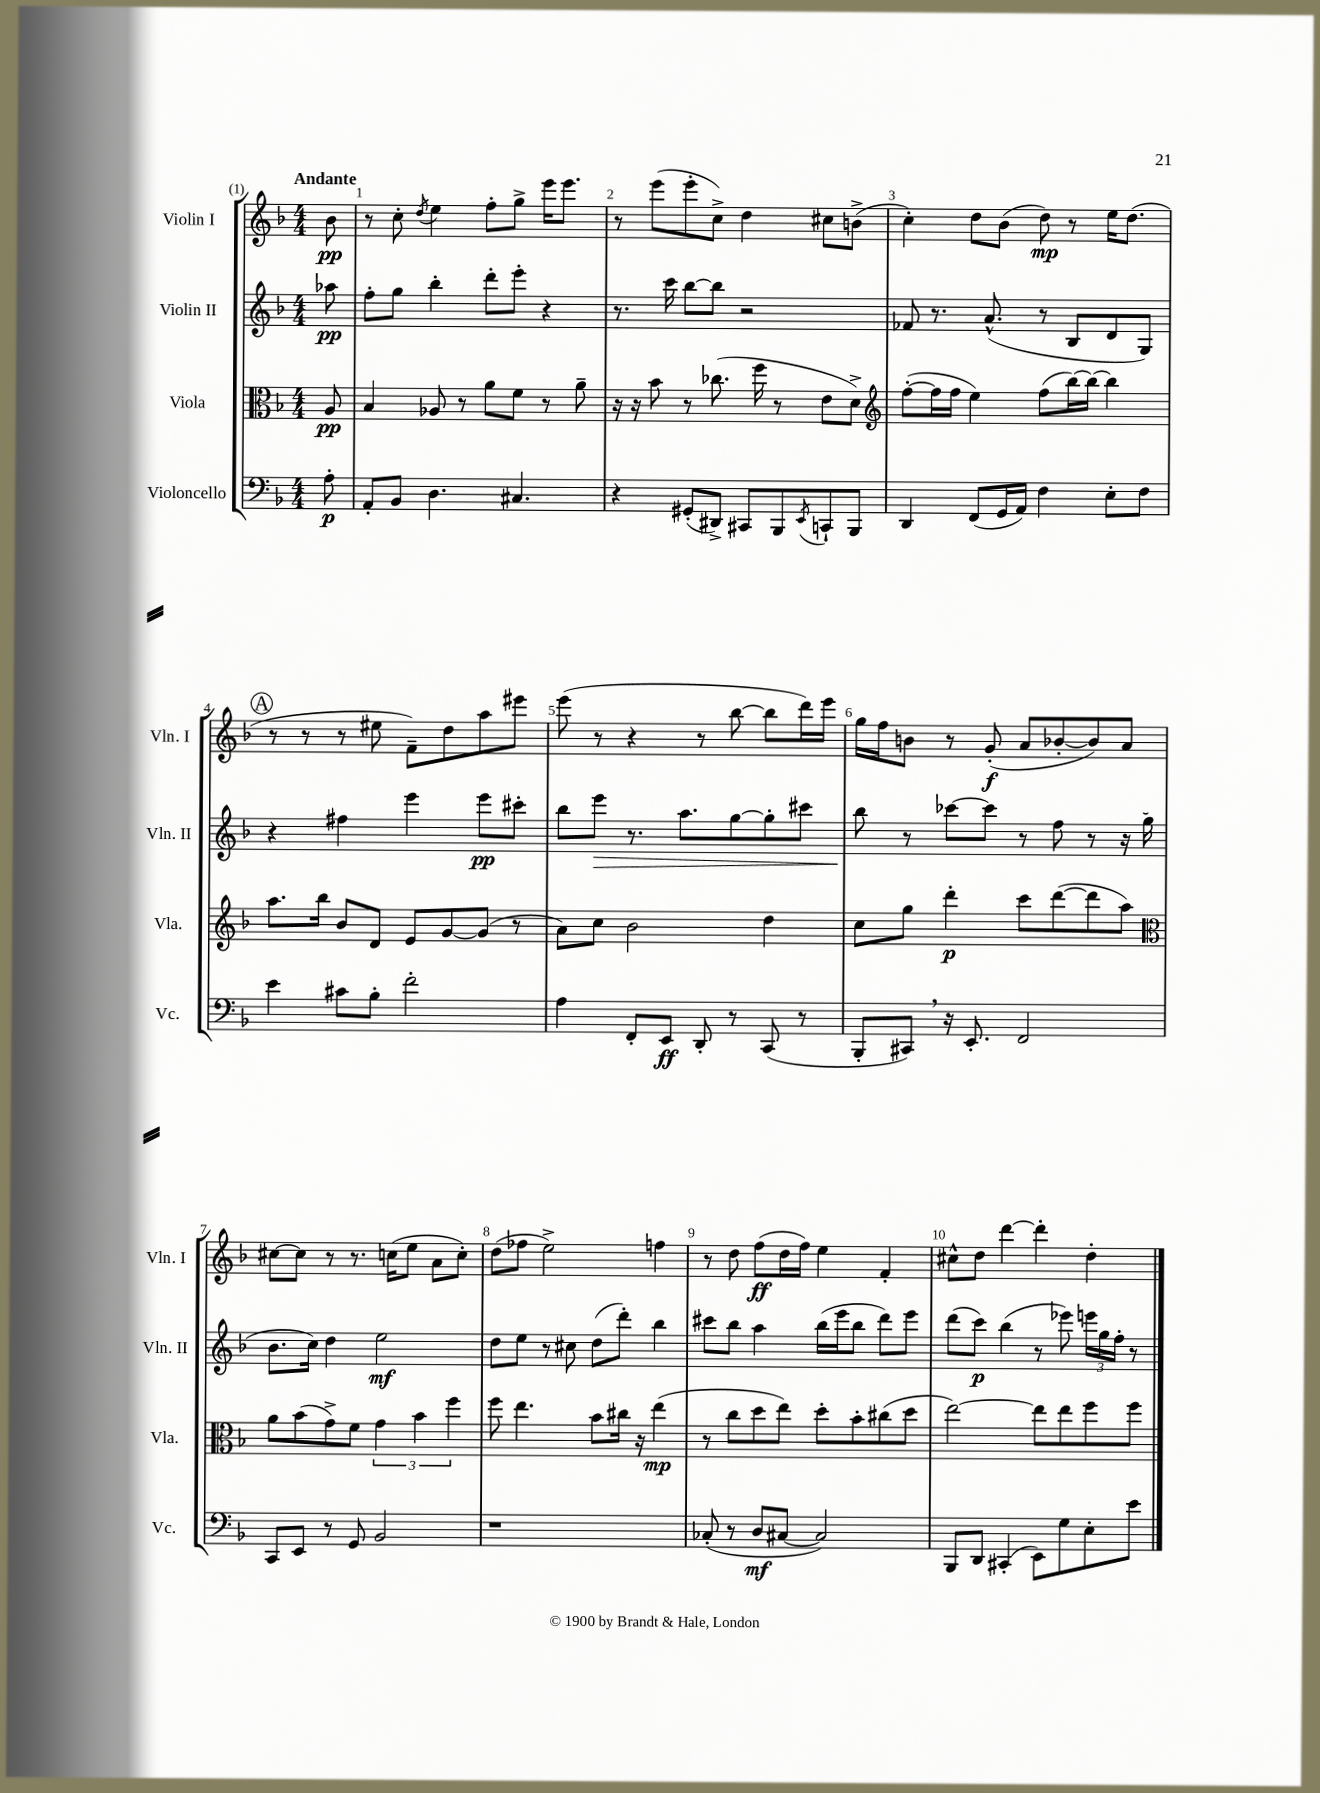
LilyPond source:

<<
\new StaffGroup <<
\new Staff = "s0" \with { instrumentName = "Violin I" shortInstrumentName = "Vln. I" } {
    \clef treble \key f \major \numericTimeSignature \time 4/4 \partial 8 \tempo "Andante"
    bes'8\pp |
    r8 c''8-. \acciaccatura { d''8 } e''4 f''8-. g''8-> e'''16 e'''8. |
    r8 e'''8( e'''8-. c''8->) d''4 cis''8 b'8->( |
    c''4-.) d''8 bes'8( d''8\mp) r8 e''16 d''8.( |
    \mark \markup { \circle "A" } r8 r8 r8 eis''8 f'8--) d''8 a''8 eis'''8 |
    e'''8( r8 r4 r8 bes''8~ bes''8 d'''16) e'''16 |
    g''16 f''16 b'8 r8 g'8-.\f( a'8 bes'8~-. bes'8) a'8 |
    cis''8~ cis''8 r8 r8. c''16( e''8 a'8 c''8-.) |
    d''8( fes''8 e''2->) f''4 |
    r8 d''8 f''8\ff( d''16 f''16) e''4 f'4-. |
    cis''8-^ d''8 d'''4~ d'''4-. d''4-. \bar "|." |
}
\new Staff = "s1" \with { instrumentName = "Violin II" shortInstrumentName = "Vln. II" } {
    \clef treble \key f \major \numericTimeSignature \time 4/4 \partial 8
    aes''8\pp |
    f''8-. g''8 bes''4-. d'''8-. e'''8-. r4 |
    r8. c'''16 bes''8~ bes''8 r2 |
    fes'8 r8. a'8.-^( r8 bes8 d'8 g8) |
    \mark \markup { \circle "A" } r4 fis''4 e'''4 e'''8\pp cis'''8-. |
    bes''8 e'''8\> r8. a''8. g''8~ g''8-. cis'''8 |
    bes''8\! r8 ces'''8~ ces'''8 r8 f''8 r8 r16 g''16( |
    bes'8. c''16) d''4 e''2\mf |
    d''8 e''8 r8 cis''8 d''8( d'''8-.) bes''4 |
    cis'''8 bes''8 a''4 bes''16( e'''16 bes''8 d'''8) e'''8 |
    d'''8( c'''8\p) bes''4( r8 ees'''8) \tuplet 3/2 { e'''16 g''16 f''16-. } r8 \bar "|." |
}
\new Staff = "s2" \with { instrumentName = "Viola" shortInstrumentName = "Vla." } {
    \clef alto \key f \major \numericTimeSignature \time 4/4 \partial 8
    a8\pp |
    bes4 aes8 r8 a'8 f'8 r8 a'8-- |
    r16 r16 bes'8 r8 ces''8.( f''16 r8 e'8 d'8->) |
    \clef treble f''8~-.( f''16 f''16 e''4) f''8( bes''16~) bes''16~ bes''4 |
    \mark \markup { \circle "A" } a''8. bes''16 bes'8 d'8 e'8 g'8~ g'8( r8 |
    a'8) c''8 bes'2 d''4 |
    c''8 g''8 d'''4-.\p c'''8 d'''8~( d'''8 a''8) |
    \clef alto a'8 bes'8( g'8->) f'8 \tuplet 3/2 { g'4 bes'4 f''4 } |
    f''8 e''4. bes'8 cis''16 r16 e''4\mp( |
    r8 c''8 d''8 e''8) d''8-. bes'8-. cis''8( d''8 |
    e''2~) e''8 e''8 f''8 f''8 \bar "|." |
}
\new Staff = "s3" \with { instrumentName = "Violoncello" shortInstrumentName = "Vc." } {
    \clef bass \key f \major \numericTimeSignature \time 4/4 \partial 8
    a8-.\p |
    a,8-. bes,8 d4. cis4. |
    r4 gis,8-.( dis,8->) cis,8 bes,,8 \acciaccatura { e,8 } c,8-! bes,,8 |
    d,4 f,8( g,16 a,16) f4 e8-. f8 |
    \mark \markup { \circle "A" } e'4 cis'8 bes8-. f'2-. |
    a4 f,8-. e,8\ff d,8-. r8 c,8( r8 |
    bes,,8-. cis,8) \breathe r16 e,8.-. f,2 |
    c,8 e,8 r8 g,8 bes,2 |
    r1 |
    ces8-.( r8 d8\mf cis8~ cis2) |
    bes,,8 d,8 cis,4-.( e,8) g8 e8-. e'8 \bar "|." |
}
>>
>>
\layout { \context { \Score \override BarNumber.break-visibility = ##(#f #t #t) barNumberVisibility = #all-bar-numbers-visible } }
